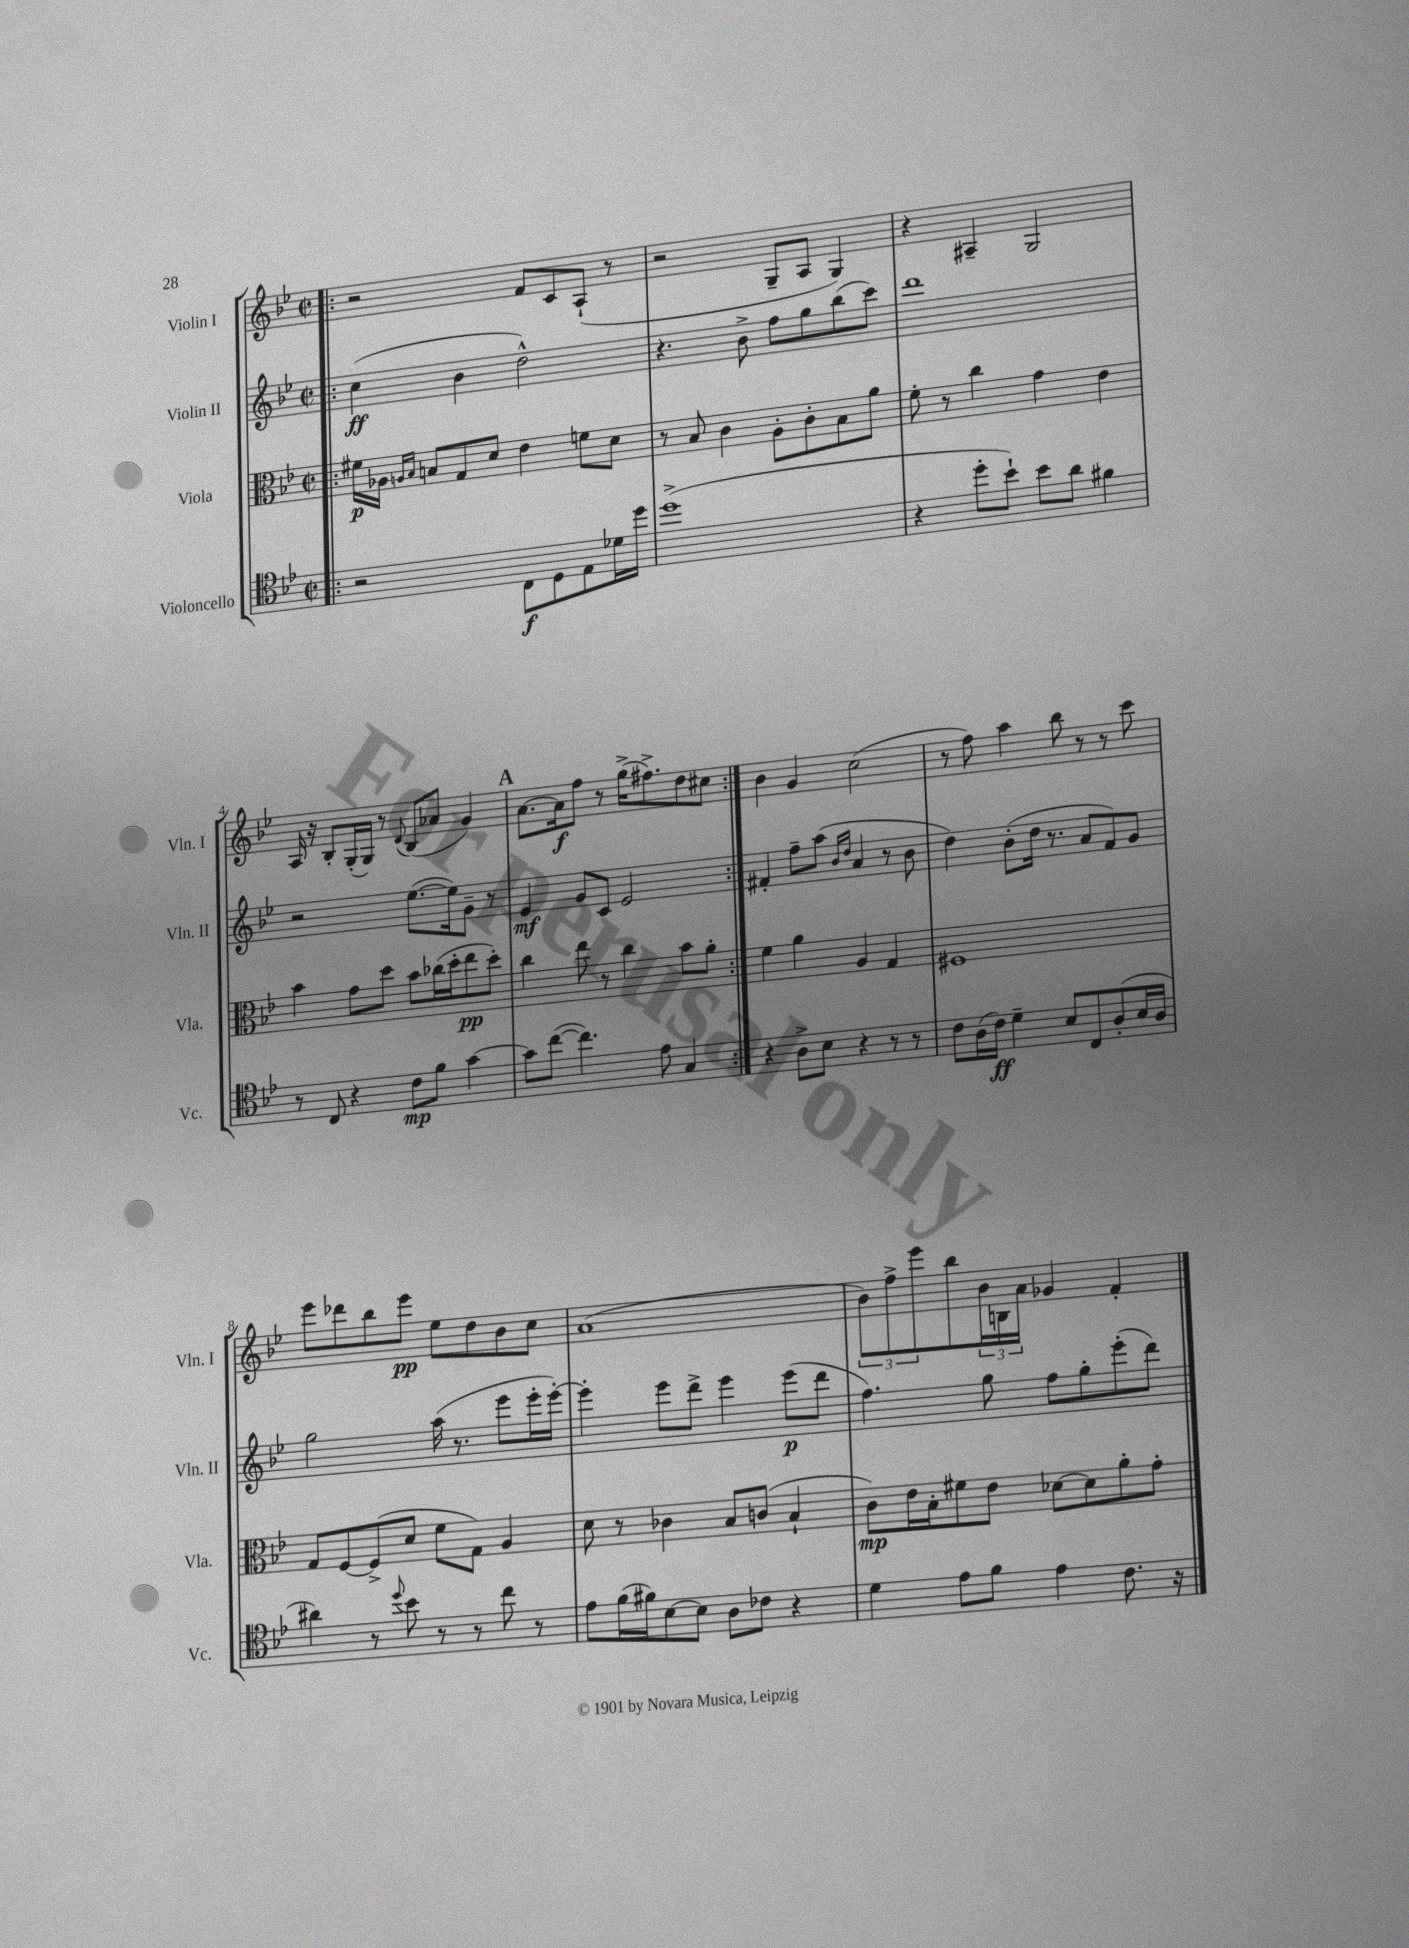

**kern	**kern	**kern	**kern
*staff4	*staff3	*staff2	*staff1
*clefC4	*clefC3	*clefG2	*clefG2
*k[b-e-]	*k[b-e-]	*k[b-e-]	*k[b-e-]
*M2/2	*M2/2	*M2/2	*M2/2
*met(c|)	*met(c|)	*met(c|)	*met(c|)
=!|:	=!|:	=!|:	=!|:
2r	16f#	(4cc	2r
.	16A-	.	.
.	16qqA	.	.
.	16qqB-	.	.
.	8B	.	.
.	8G	4b-	.
.	8d	.	.
8C	4e-	2dd^^)	8f
8D	.	.	8c
8E-	8f	.	(8A`
16d-	8d	.	8r
16dd	.	.	.
=	=	=	=
(1dd^	8r	4.r	2r
.	8B-	.	.
.	4c	.	.
.	.	8b-^	.
.	8A'	8ff	8G~
.	8c'	8gg	8A
.	8B-	(8bb-	4G)
.	8a	8ccc)	.
=	=	=	=
4r	8f'	1ddd	4r
.	8r	.	.
8dd'	4cc	.	4A#~
8b-`)	.	.	.
8b-	4g	.	2G
8a	.	.	.
4f#	4e-	.	.
=	=	=	=
8r	4b-	2r	16A
.	.	.	16r
8C	.	.	8B-'
4r	8g	.	(16G'
.	.	.	16G)
.	8dd	.	8r
.	.	.	8qqd
8c	8b-	([8.ee-	(8B-
8f	(16cc-	.	8a-
.	16dd'	16ee-])	.
[4g	8ee-	8g~	4g)
.	8dd')	8r	.
=	=	=	=
8g]	4cc	4e-	[8.a
([8cc	.	.	.
.	.	.	16a]
4.cc])	8ee-	8g	8ff
.	8r	8c	8r
.	4cc	2e-	(16gg^
.	.	.	8.ff#^)
8e-	.	.	.
4G	8b-	.	8dd
.	8a'	.	8cc#
=:|!	=:|!	=:|!	=:|!
4r	4f	4f#'	4b-
8A^	4a	8ff~	4g
8B-	.	(8aa	.
.	.	16qqb-	.
.	.	16qqdd	.
4r	4A	4a	(2cc
8r	4G	8r	.
8r	.	8b-	.
=	=	=	=
8c	1F#	4dd)	8r
(16A	.	.	8ff)
16c)	.	.	.
4d~	.	(8b-'	4aa
.	.	16dd	.
.	.	8.r	.
8B-	.	.	8bb-
8C	.	8a	8r
(8A'	.	8f)	8r
16B-	.	8g	8ccc
16A	.	.	.
=	=	=	=
4a#)	8G	2gg	8eee-
.	[8F	.	8ddd-
8r	(8F^]	.	8bb-
8qqdd	.	.	.
8b-	8d	.	8eee-
8r	8f	(16aa	8ee-
.	.	8.r	.
8r	8G)	.	8dd
8cc	4A	8eee-	8b-
8r	.	16eee-'	8cc
.	.	[16eee-')	.
=	=	=	=
8e-	8d	4eee-']	(1a
(16f	8r	.	.
16f#)	.	.	.
[8B-	4c-	8eee-	.
8B-]	.	8ddd^	.
8A	8B-	4eee-	.
8c-	(8c	.	.
4r	4B-`	(8eee-	.
.	.	8ddd	.
=	=	=	=
4d	8c)	4.ff)	12b-)
.	.	.	12ff^
.	16e-	.	.
.	.	.	12eee-
.	16B-'	.	.
8e-	8f#	.	8bb-
8f	8e-	8gg	24b-
.	.	.	24B
.	.	.	24a
4e-	[8d-	8ff	4g-
.	8d-]	8gg'	.
8.c	8a'	(8eee-'	4f'
.	8g'	8ddd)	.
16r	.	.	.
==	==	==	==
*-	*-	*-	*-
